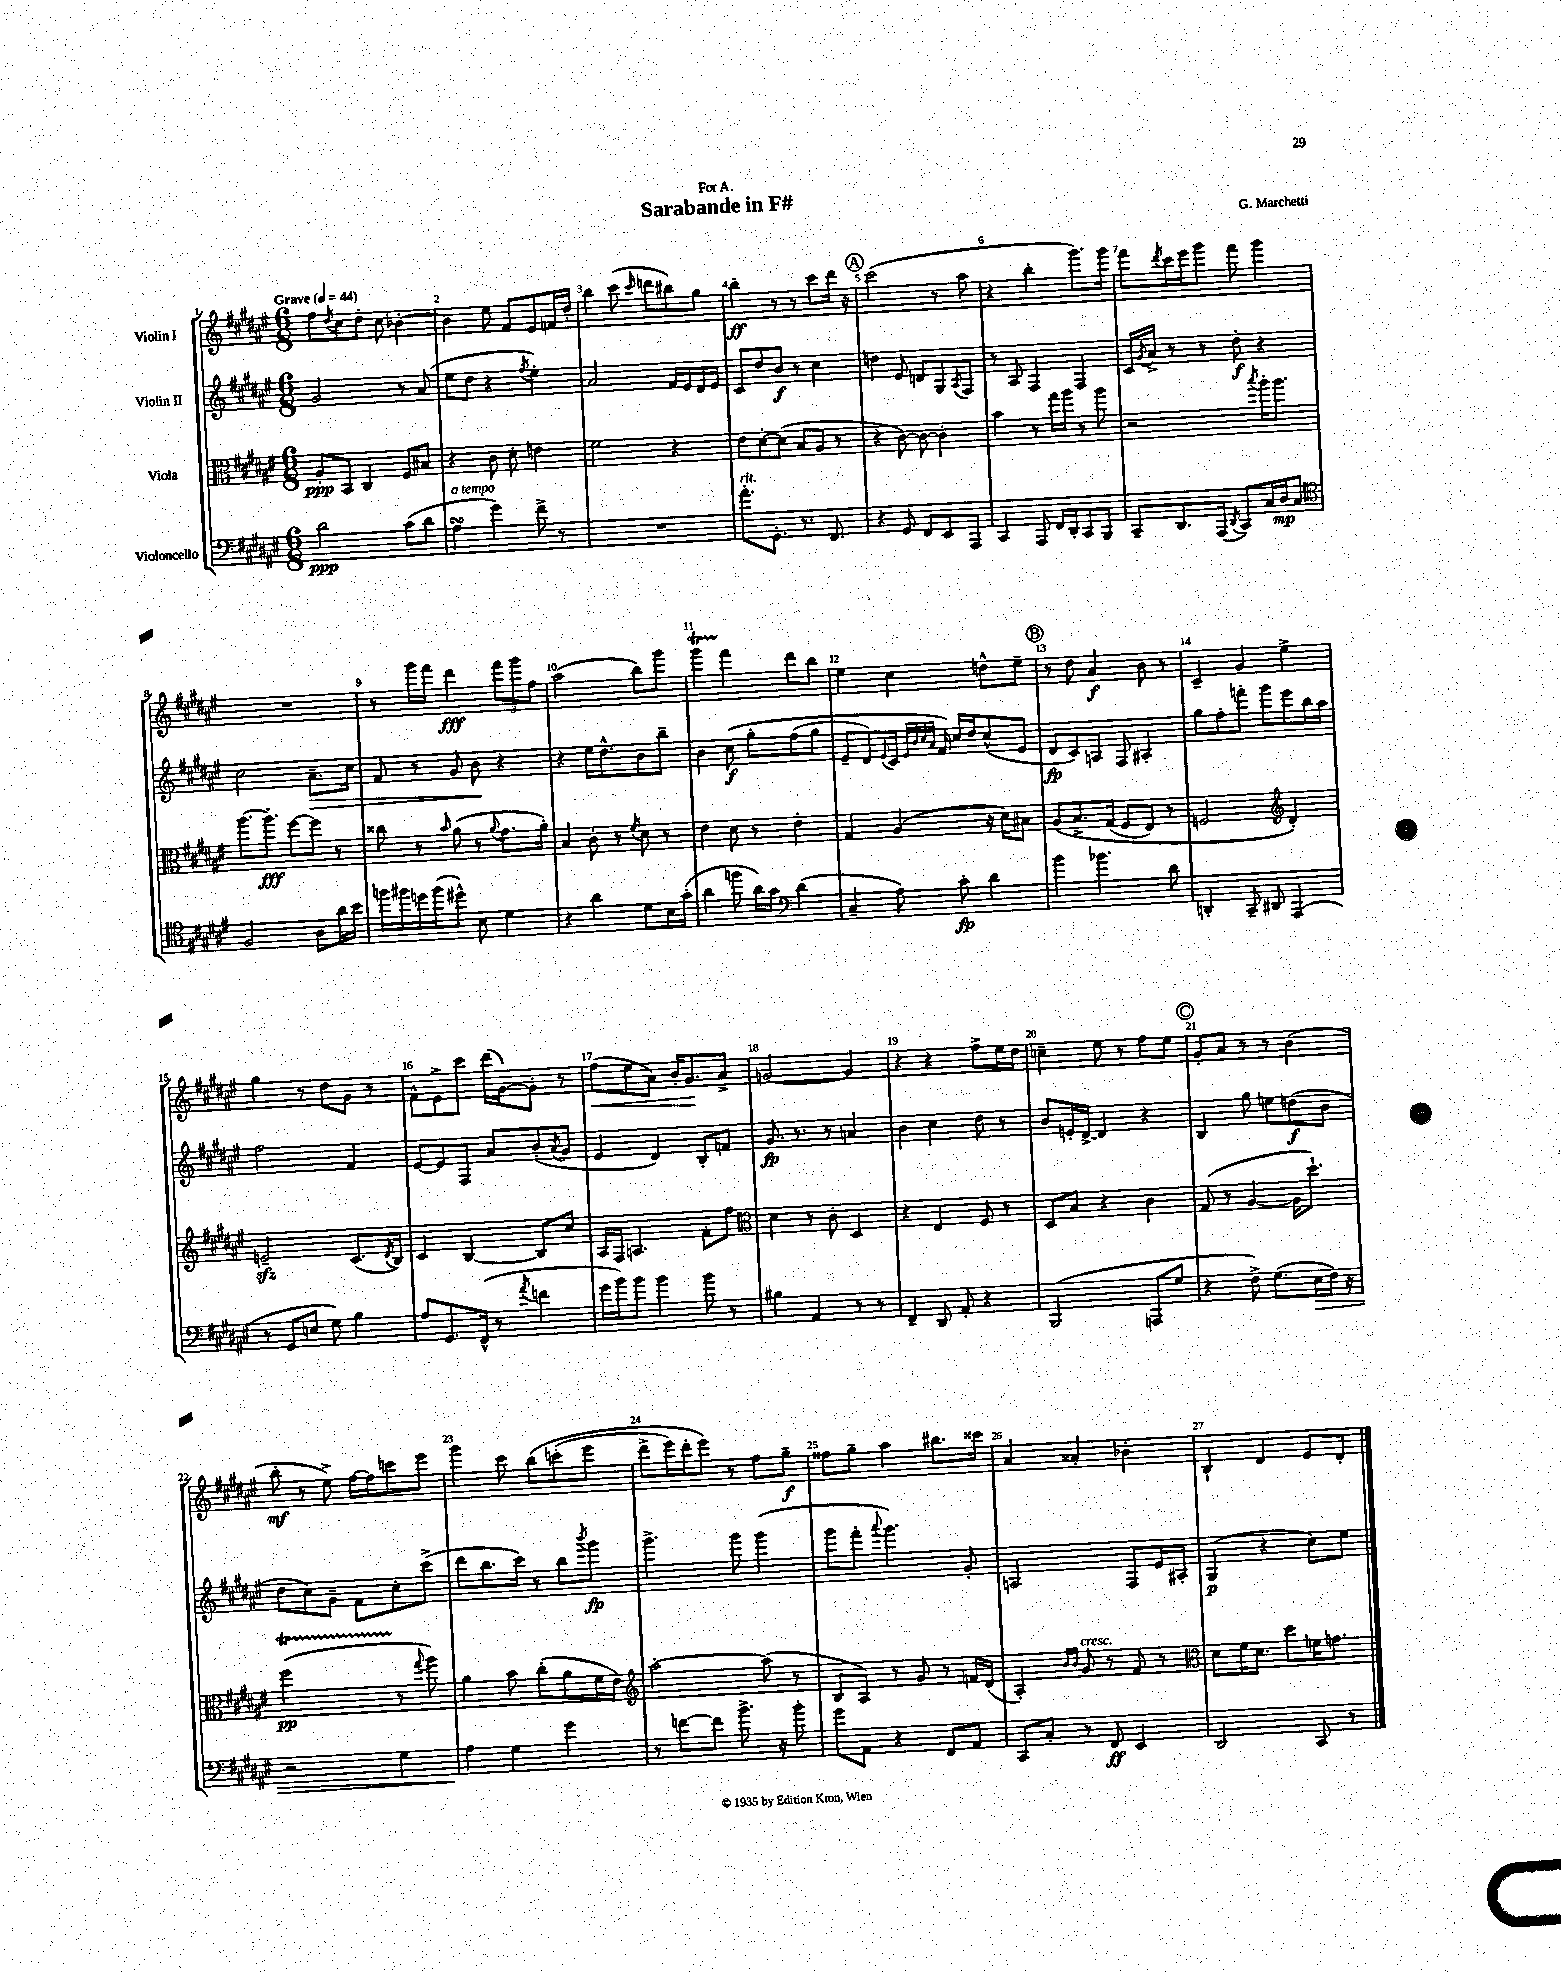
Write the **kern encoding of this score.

**kern	**kern	**kern	**kern
*staff4	*staff3	*staff2	*staff1
*clefF4	*clefC3	*clefG2	*clefG2
*k[f#c#g#d#a#e#]	*k[f#c#g#d#a#e#]	*k[f#c#g#d#a#e#]	*k[f#c#g#d#a#e#]
*M6/8	*M6/8	*M6/8	*M6/8
*MM44	*MM44	*MM44	*MM44
2d#	8A#'	2g#	8ff#
.	.	.	8qdd#
.	8BB	.	8cc#
.	4C#	.	8dd#'
.	.	.	8cc#
(8c#	8F#	8r	[4b-'
8d#	8B#	(8a#	.
=	=	=	=
4A#	4r	8ee#	4b-]
.	.	8dd#	.
4g#)	8c#	4r	8ee#
.	8d#'	.	8f#
.	.	8qff#	.
8f#^	4e	4ee#')	8e#
8r	.	.	16f
.	.	.	16dd#'
=	=	=	=
2.r	2f#	2a#	4bb
.	.	.	(8ccc#
.	.	.	16qqccc#
.	.	.	8ddd
.	4r	16f#	8bb#)
.	.	16e#	.
.	.	16d#	8gg#
.	.	16e#	.
=	=	=	=
8.a#'	8e#	8c#	4bb'
.	[8d#'	8dd#	.
8.GG#'	.	.	.
.	(8d#]	8b	8r
8.r	8B	8r	8r
.	8A#	4cc#	8ccc#
8.FF#	.	.	.
.	8r	.	16ddd#
.	.	.	16r
=	=	=	=
4r	4r	4dd	(2ccc#
8GG#	[8c#)	8e#	.
8FF#	8c#_	8d	.
8EE#	4c#']	8G#	8r
.	.	8qA#	.
8AAA#	.	8F#	8aa#
=	=	=	=
4CC#	4b	8r	4r
.	.	8A#	.
8AAA#	8r	4F#	4bb'
16FF#	16gg#	.	.
16DD#'	16aa#	.	.
8CC#	8r	4F#	8.ggg#)
8BBB	8aa#	.	.
.	.	.	16ggg#
=	=	=	=
8CC#~	2r	16c#	8fff#
.	.	8qg#	.
.	.	16a#^	.
.	.	.	8qddd#
8.DD#	.	8r	16ccc#
.	.	.	16eee#
.	.	8r	8ggg#
(16AAA#	.	.	.
8qDD#	.	.	.
8CC#)	.	8dd#'	8fff#
.	8qbb	.	.
16C#	16aa#'	4r	4ggg#
16D#	8.aa#	.	.
8C#	.	.	.
=	=	=	=
*clefC4	*	*	*
2F#	[8.aa#	2cc#	2.r
.	8.aa#']	.	.
.	[8ff#	.	.
8A#	8ff#]	8.a#~	.
16a#	8r	.	.
16b	.	16cc#	.
=	=	=	=
16ff	8cc##	8f#	8r
16ff#	.	.	.
16dd	8r	8r	16ggg#
(16ff#	.	.	16fff#
.	16qqb	.	.
8dd#^^)	(8a#	8g#	4ddd#
8B	8r	8b	.
.	8qqa#	.	.
4d#	8.g#	4r	12fff#
.	.	.	12ggg#
.	.	.	12ff#
.	16a#')	.	.
=	=	=	=
4r	4B	4r	(2aa#
4a#	8c#'	16ee#	.
.	.	8.dd#^^	.
.	8r	.	.
.	8qf#	.	.
8d#	8d#	8b	8bb)
16B	8r	8bb~	8ggg#
(16g#'	.	.	.
=	=	=	=
4a#	4e#	4b	4ggg#
8ff	8d#	&(8cc#	4fff#
16a#)	8r	8gg#'	.
16g#	.	.	.
*clefF4	*	*	*
(4d#	4e#'	(8ff#	8ddd#
.	.	8gg#	8bb
=	=	=	=
4C#~	4G#	8e#~	4ee#
.	.	8d#)	.
.	.	8qqe#	.
8A#)	(4A#	16c#	4cc#
.	.	32qqe#	.
.	.	32qqb	.
.	.	32qqcc#	.
.	.	32qqa#	.
.	.	16f#&)	.
8c#'	.	16cc#	.
.	.	16dd#	.
4d#	16r	(8cc#^^	8dd^^
.	16d#)	.	.
.	8B#	8e#	8ee#~
=	=	=	=
4b	&(8A#	8d#	8r
.	8.B^	8c#)	8dd#
4.b-	.	8A	4a#
.	(16G#	.	.
.	8F#	8F#	.
.	8E#)	4A#'	8b
8d#	8r	.	8r
=	=	=	=
4DD'	2F	8gg#	4c#~
.	.	8ff#'	.
8CC#~	.	8fff'	4g#
8DD#	.	8ggg#	.
*	*clefG2	*	*
(4AAA#	4d#'&)	8eee#	4ee#^
.	.	16bb	.
.	.	16aa#	.
=	=	=	=
8r	2e~	2ff#	4gg#
8GG#	.	.	.
8E	.	.	8r
8G#)	.	.	8dd#
4B	(8.c#	4f#	8g#
.	.	.	8r
.	8qd#	.	.
.	16B)	.	.
=	=	=	=
8A#	4c#	[8e#	8f#^^
8.GG#	.	8e#]	8e#^
.	[4B	8F#	8ccc#
(16FF#^^	.	.	.
8r	.	8a#	(16ddd#
.	.	.	[16g#)
8qa#	.	.	.
4f	8B]	(8b'	8g#']
.	.	8qa#	.
.	8cc#	8g#	8r
=	=	=	=
16g#	16A#	4e#	(8ff#
16b)	16F#	.	.
8b	4.A	.	8ee#
4b	.	4d#)	8a#)
.	.	.	16b'
.	.	.	8.g#
8b	8f#'	8B'	.
8r	8ff#	8f	8a#^
=	=	=	=
*	*clefC3	*	*
4B#	4d#	8.g#	[2g
.	.	8.r	.
4AA#	8r	.	.
.	8c#'	8r	.
8r	4D#	4a	4g]
8r	.	.	.
=	=	=	=
4FF#~	4r	4b	4r
8DD#	4E#	4cc#	4r
8AA#'	.	.	.
4r	8F#	8dd#	8ff#^
.	8r	8r	16ee#
.	.	.	16dd#
=	=	=	=
(2BBB	8D#	8b	4cc~
.	8B	16e'	.
.	.	[16d#^	.
.	4r	4d#]	8ee#
.	.	.	8r
8AAA	4c#	4r	8ff#
8G#	.	.	8ee#
=	=	=	=
4r	(8G#	4B	8g#'
.	8r	.	8a#
8F#^)	[4A#	8gg#	8r
(8.G#	.	8ee	8r
.	16A#]	(8dd	(4b
16E#	8.dd#`)	.	.
16F#)	.	8b	.
16r	.	.	.
=	=	=	=
2r	(2ff#	8dd#	8bb'
.	.	8cc#)	8r
.	.	8g#~	8ee#^)
.	.	8f#	[16ff#
.	.	.	16ff#]
4G#	8r	8cc#'	8ccc
.	8qqgg#	.	.
.	8aa#)	(8ccc#^	8eee#
=	=	=	=
4A#	4a#	8ddd#	4ggg#
.	.	8.bb	.
4G#	8b	.	8ccc#
.	.	16ccc#)	.
.	(8cc#'	8r	&(8bb
4g#	8a#	8bb	(8ccc'
.	.	8qbbb	.
.	16f#	8ggg#	8eee#
.	16e#)	.	.
=	=	=	=
*	*clefG2	*	*
8r	[2aa#'	4.ggg#^	8ddd#^
[8f	.	.	16eee#)
.	.	.	16ddd#'
8f]	.	.	8eee#&)
8.b^	.	8ggg#	8r
.	(8aa#]	(4ggg#	8ff#
16r	.	.	.
8b'	8r	.	8gg#~
=	=	=	=
8g#	8B	8ggg#	8ff##
8AA#	8A#)	8fff#'	8gg#~
.	.	8qqaaa#	.
4r	8r	4.ggg#)	4aa#
.	8g#	.	.
8FF#	8r	.	8.bb#
8AA#	16f	8g#'	.
.	(16d#	.	16ccc##
=	=	=	=
8CC#	4A#')	2A	4a#
8C#'	.	.	.
.	16qqb	.	.
.	16qqb	.	.
8r	8g#	.	4a##'
8FF#	8r	.	.
4EE#	8f#	8F#	4b-'
.	8r	16e#	.
.	.	16A#'	.
=	=	=	=
*	*clefC3	*	*
2DD#	8d#	(4G#	4B`
.	16f#	.	.
.	8.d#	.	.
.	.	4r	4d#
.	8dd#	.	.
8CC#	16f	8cc#)	8e#
.	8.g	.	.
8r	.	8ee#	8d#'
==	==	==	==
*-	*-	*-	*-
